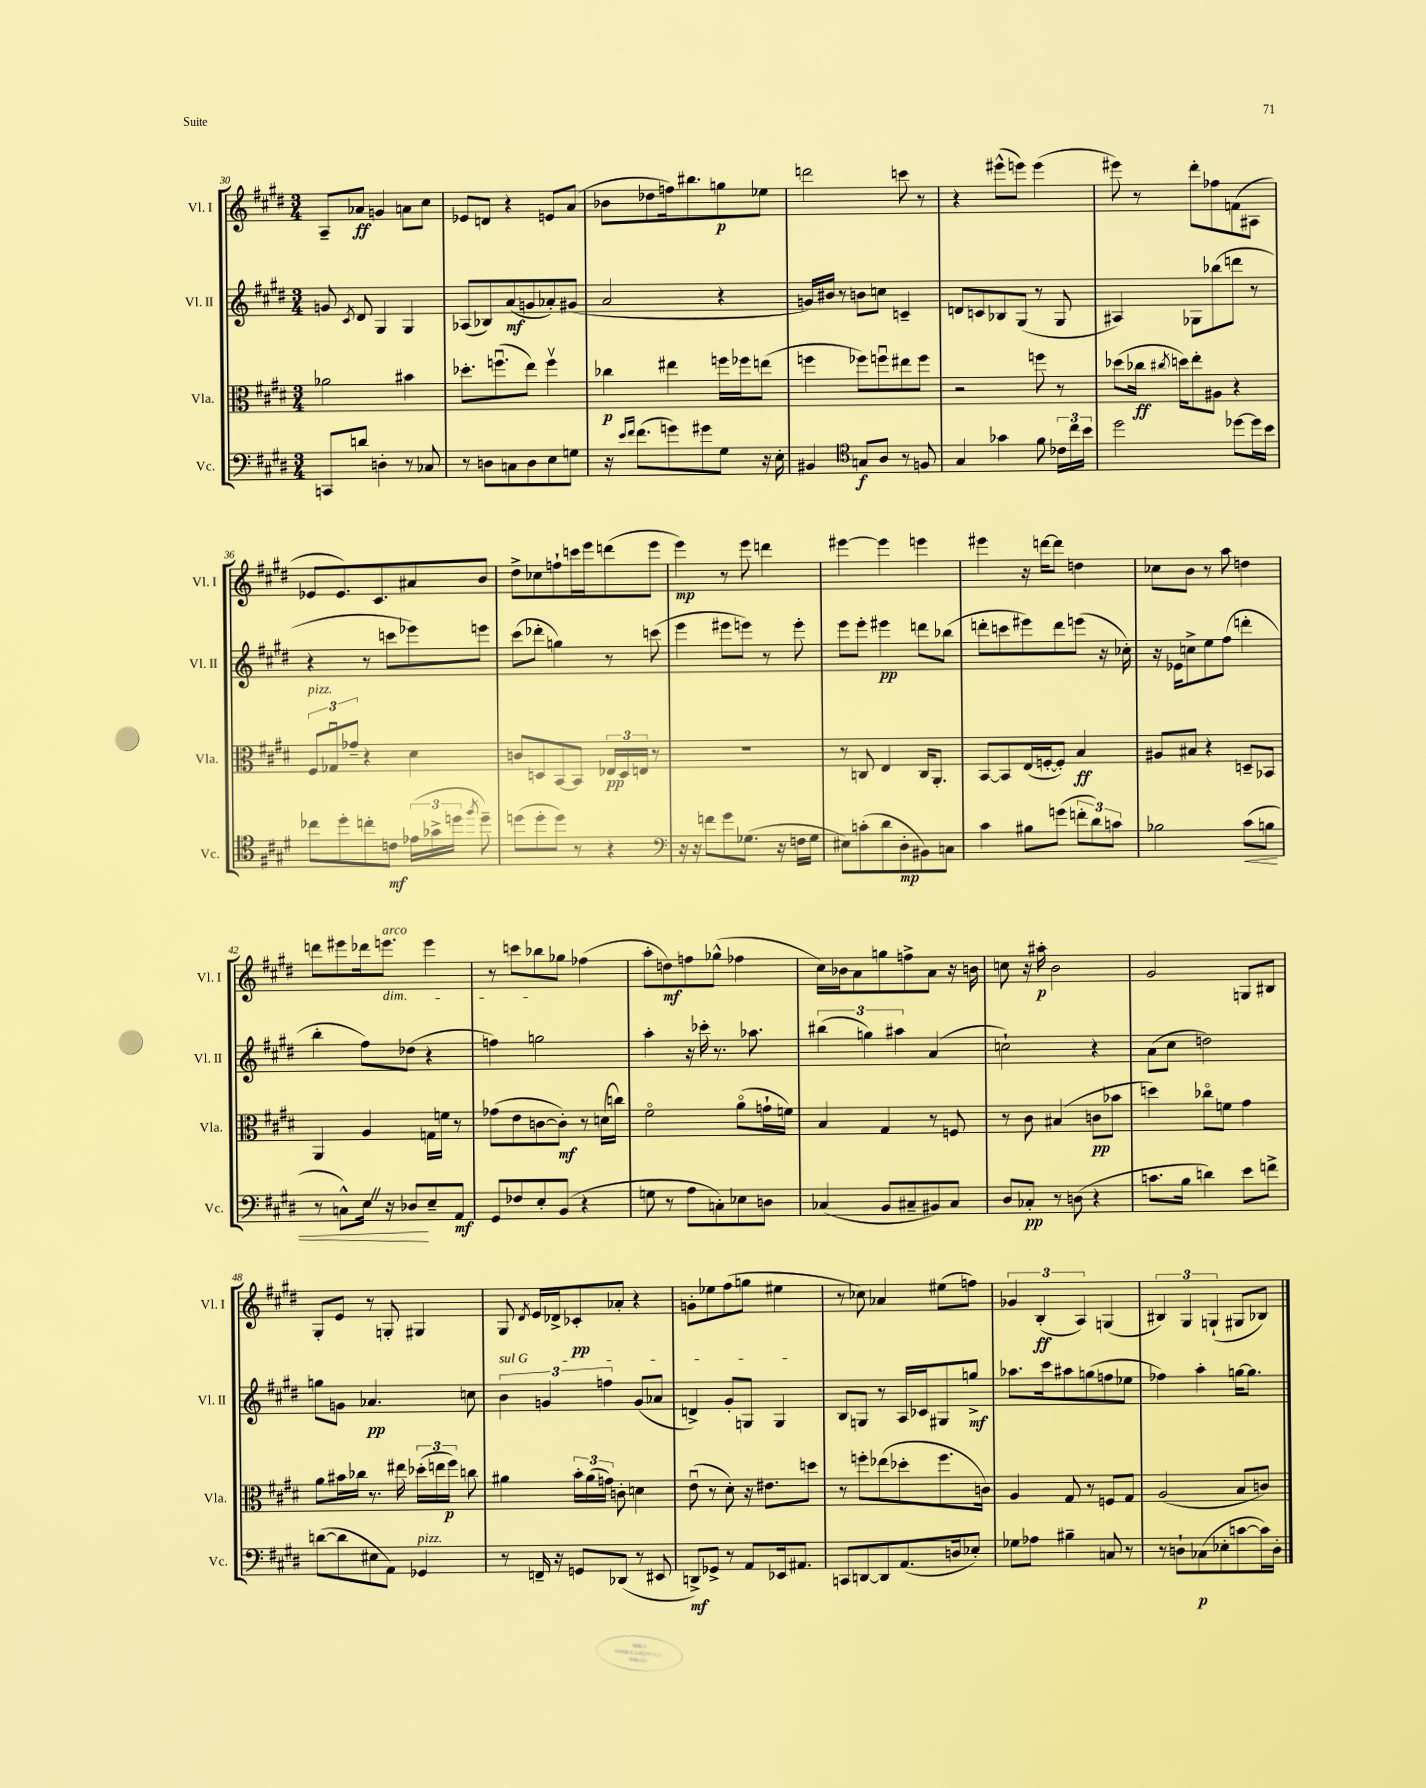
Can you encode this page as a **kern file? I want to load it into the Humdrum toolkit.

**kern	**kern	**kern	**kern
*staff4	*staff3	*staff2	*staff1
*clefF4	*clefC3	*clefG2	*clefG2
*k[f#c#g#d#]	*k[f#c#g#d#]	*k[f#c#g#d#]	*k[f#c#g#d#]
*M3/4	*M3/4	*M3/4	*M3/4
8CC	2a-	8g	8A~
.	.	8qc#	.
8d	.	8d#	8a-
4D'	.	4G#	4g
8r	4b#	4G#	8a
8C-	.	.	8cc#
=	=	=	=
8r	8.dd-'	(8A-	8e-
8D	.	8B-)	8d
.	(8.ffu	.	.
8C	.	(8a	4r
8D	8ee)	8g	.
8E	4ffv	8a-')	8e
8G	.	(8g#	(8a
=	=	=	=
16r	4cc-	2a	8b-
16qqe	.	.	.
16qqf#	.	.	.
(8.f#	.	.	.
.	.	.	8dd-
8g)	4ee#	.	16ff)
.	.	.	8.bb#
8g#	.	.	.
8G#	16ff	4r	8gg
.	16ff-	.	.
16r	(8ee	.	8ee-
16E'	.	.	.
=	=	=	=
4BB#	4ff	16g)	2ddd
.	.	16b#	.
.	.	8r	.
*clefC4	*	*	*
8G	8ff-)	8b	.
8A	8ffu	8cc	.
8r	8ee#	4c~	8ccc
8F	8ff	.	8r
=	=	=	=
4G#	2r	8d	4r
.	.	8c	.
4g-	.	8B-	(8eee#^^
.	.	(8G#	8eee)
8f#	8ff	8r	(4eee
24c-	8r	8G#	.
24cc#	.	.	.
24b	.	.	.
=	=	=	=
2dd#	(8dd-	4A#)	8eee#)
.	16cc-	.	8r
.	8qcc#	.	.
.	16dd)	.	.
.	8ee'	8G-	8ddd#'
.	8A#	(8bb-	8ff-
[8dd-	4r	8ddd	(8f
16dd-]	.	8r	8A#
16b	.	.	.
=	=	=	=
8cc-	12F#	4r	8e-
.	12G-u	.	.
8dd#'	.	.	8.e-)
.	12g-~	.	.
8cc'	4r	8r	.
.	.	.	8.c#
8c	.	8ccc	.
(24e-	4d#	8eee-)	8a#
24g-^	.	.	.
24dd	.	.	.
8qff#	.	.	.
8dd~)	.	8eee	8b
=	=	=	=
(8dd	8c	(8ccc#	8dd#^
8dd'	8D	8ddd-'	8cc-
8dd)	[8BB	4gg)	8ff`
8r	8BB]	.	16ccc
.	.	.	16eee
4r	24E-	8r	(8ddd
.	24D	.	.
.	24E	.	.
.	8r	(8ccc	8eee
=	=	=	=
*clefF4	*	*	*
16r	2.r	4eee	4eee)
16r	.	.	.
8f	.	.	.
8g#	.	8eee#	8r
(8.G-	.	8eee)	8eee
.	.	8r	4ddd
16r	.	.	.
16F	.	8eee'	.
16G-	.	.	.
=	=	=	=
8E#)	8r	8eee	[4eee#
(8c'	8C	8eee'	.
8d#	4E	4eee#	4eee#]
8D#'	.	.	.
8BB#)	16C	8ddd	4eee
.	8.AA'	.	.
8C	.	(8bb-	.
=	=	=	=
4c#	[8BB	8ddd'	4eee#
.	8BB]	8ccc	.
8B#	(16E	8eee#)	16r
.	[16F'	.	[16ddd
(8g	8F'])	8ddd	8ddd]
12f'	4B	(8eee	4dd
12d#)	.	.	.
.	.	16r	.
12c	.	.	.
.	.	16cc-')	.
=	=	=	=
2B-	8A#	16r	8cc-
.	.	16e-	.
.	8B#	8cc^	8b
.	4r	8ee	8r
.	.	(8ff#	8aa
(8c#	8D~	4ddd'	4dd
8B	8BB-	.	.
=	=	=	=
8r	4AA	4bb'	8ddd
8C^^)	.	.	8eee#
16E	4A	8ff#)	16ddd-
16r	.	.	8.eee
8D-	.	(8dd-	.
8E~	16G	4r	4eee
.	16f	.	.
8AA	8r	.	.
=	=	=	=
8GG#	(8g-	4ff)	8r
8F-	8e	.	8ccc
8E'	[8c	2gg	8bb-
(8BB	8c'])	.	8gg-
4r	8r	.	(4ff-
.	(16d	.	.
.	16cc)	.	.
=	=	=	=
8G	2f#o	4aa'	8aa'
8r	.	.	8dd)
8A	.	16r	8ff
.	.	16ccc-'	.
8C')	.	8.r	(8gg-^^
8E-	(8ao	.	4ff-
.	.	8.aa-	.
8D	16g`	.	.
.	16f)	.	.
=	=	=	=
(4C-	4B	(6bb#	16cc#)
.	.	.	16b-
.	.	.	8a
.	.	6gg)	.
8BB	4G#	.	8gg
.	.	6aa#	.
8C#~	.	.	8ff^
8BB#)	8r	(4a	8a
8C#	8F	.	16r
.	.	.	16b
=	=	=	=
8D#	8r	2cc`)	8cc
8C-'	8c#	.	16r
.	.	.	16aa#'
8r	(4B#	.	2b
(8D	.	.	.
4r	8c	4r	.
.	8b-	.	.
=	=	=	=
8.c	4dd)	(8a	2g#
.	.	8cc#	.
16B	.	.	.
4d)	8cc-o	2dd)	.
.	8f	.	.
8e	4g#	.	8G
8f^	.	.	8B#
=	=	=	=
([8d	8a	8gg	8G#'
8d]	16b#	8g	8e
.	16cc-	.	.
8E#	8.r	4.a-	8r
8AA)	.	.	8G'
.	16ee#	.	.
4GG-	(24dd-'	.	4G#
.	24ee	.	.
.	24ff#)	.	.
.	8cc	8cc	.
=	=	=	=
8r	4a#	6b	8G#
.	.	.	8qd#
16FF~	.	.	16e
.	.	6g	.
16r	.	.	16d-^
8GG	24b'	.	8c-'
.	(24a#	.	.
.	24g)	6ff	.
(8DD-	8c'	.	8a-'
8r	4d	(8g	4r
8EE#	.	8a-	.
=	=	=	=
8DD^)	(8eu	4d^)	8g'
8GG-^	8r	.	8ee-
8r	8d#')	8g#'	(8ff#
8AA	16r	8G	8gg
.	8.e#	.	.
16EE-	.	4G	4ee#
8.AA#	.	.	.
.	8dd	.	.
=	=	=	=
8CC	8r	8B	8r
[8DD	8ff'	8G	8cc-)
8DD]	(8ee-	8r	4a-
(8.AA	8dd-'	16A	.
.	.	16c-	.
.	8.ff	8G#	(8ee#
16D	.	.	.
8E-')	.	8gg^	8ff)
.	16c)	.	.
=	=	=	=
8G-	4A	8.aa-	6g-
8A-	.	.	.
.	.	.	(6B'
.	.	16ccc#	.
4B#~	8G#	8aa#	.
.	.	.	6A)
.	8r	(8gg	.
8C	8F	8ff	(4G
8r	8G#	8ee-	.
=	=	=	=
8r	(2A	4ff-)	6B#)
8D`	.	.	.
.	.	.	6G#
(8C-	.	4aa'	.
.	.	.	(6G`
8E-'	.	.	.
[8c	8B	[16gg	8G#
.	.	8.gg]	.
16c])	8c)	.	8B-)
16D'	.	.	.
==	==	==	==
*-	*-	*-	*-
